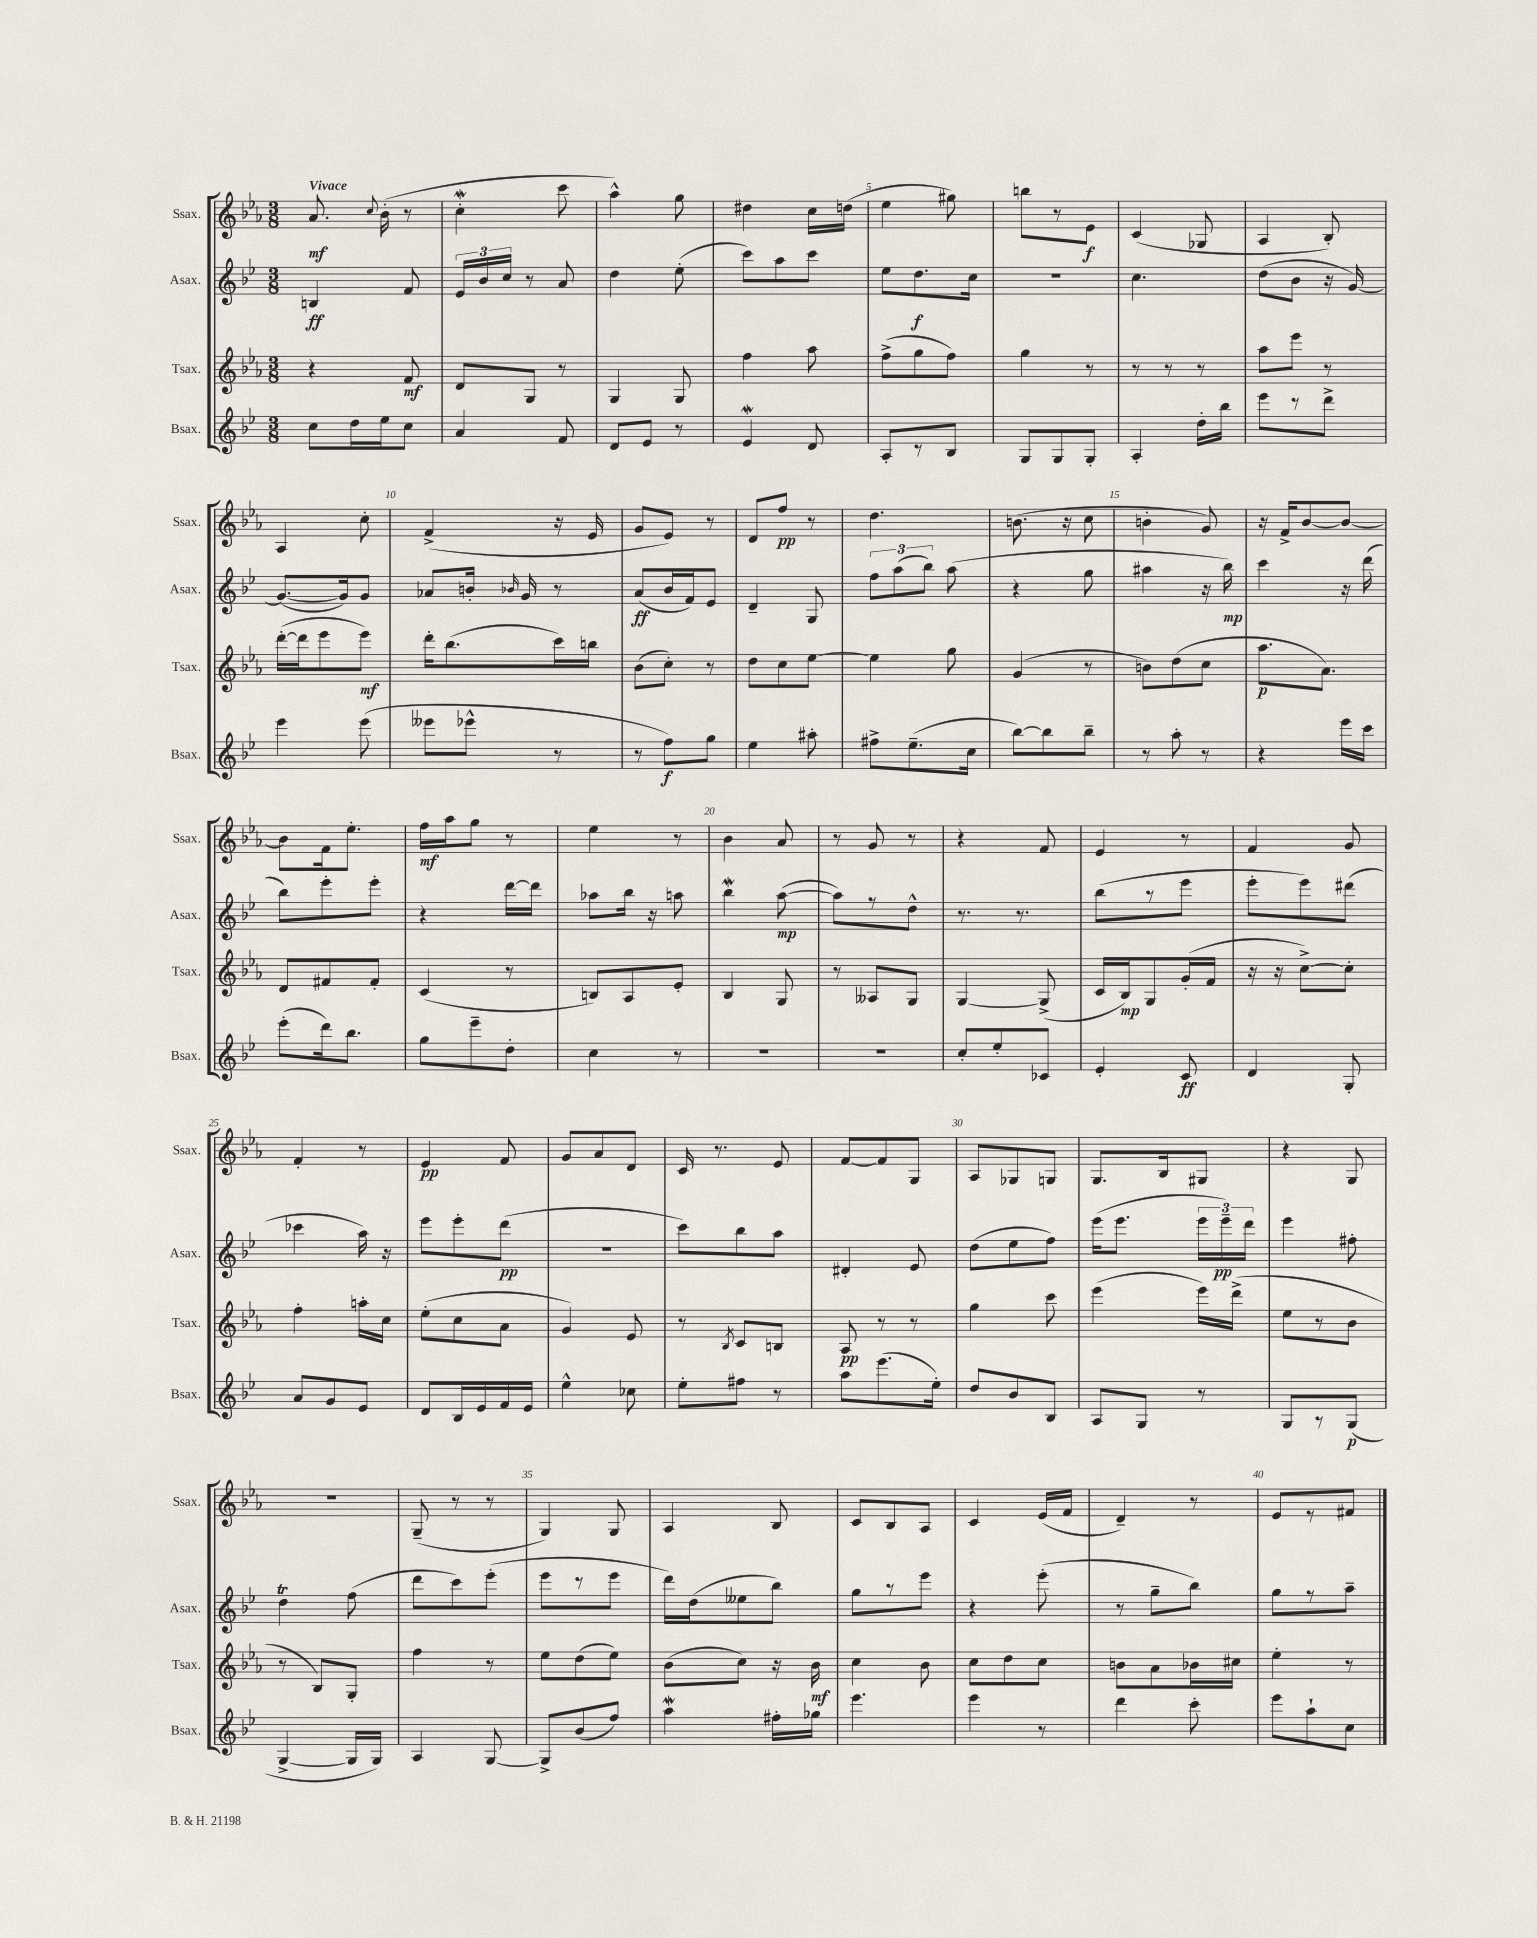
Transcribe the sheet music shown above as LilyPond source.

<<
\new StaffGroup <<
\new Staff = "s0" \with { instrumentName = "Ssax." shortInstrumentName = "Ssax." } {
    \clef treble \key ees \major \numericTimeSignature \time 3/8 \tempo "Vivace"
    \autoBeamOff aes'8.\mf \appoggiatura { c''8 } bes'16-.( r8 |
    c''4-.\mordent c'''8 |
    aes''4-^) g''8 |
    dis''4 c''16[ d''16]( |
    ees''4 gis''8) |
    b''8[ r8 ees'8]\f |
    c'4( ges8 |
    aes4 bes8-.) |
    aes4 c''8-. |
    f'4->( r16 ees'16 |
    g'8[ ees'8]) r8 |
    d'8[ f''8]\pp r8 |
    d''4. |
    b'8.( r16 c''8 |
    b'4-. g'8) |
    r16 f'16[-> bes'8~ bes'8]~ |
    bes'8[ f'16 ees''8.]-. |
    f''16[\mf aes''16 g''8] r8 |
    ees''4 r8 |
    bes'4 aes'8 |
    r8 g'8 r8 |
    r4 f'8 |
    ees'4 r8 |
    f'4 g'8 |
    f'4-. r8 |
    ees'4\pp f'8 |
    g'8[ aes'8 d'8] |
    c'16 r8. ees'8 |
    f'8[~ f'8 g8] |
    aes8[ ges8 g8] |
    g8.[ bes16 gis8] |
    r4 g8 |
    R4. |
    g8--( r8 r8 |
    g4) g8 |
    aes4 bes8 |
    c'8[ bes8 aes8] |
    c'4 ees'16[( f'16] |
    d'4--) r8 |
    ees'8[ r8 fis'8] \bar "|." |
}
\new Staff = "s1" \with { instrumentName = "Asax." shortInstrumentName = "Asax." } {
    \clef treble \key bes \major \numericTimeSignature \time 3/8
    \autoBeamOff b4\ff f'8 |
    \tuplet 3/2 { ees'16[ bes'16 c''16] } r8 a'8 |
    d''4 ees''8-.( |
    c'''8[) a''8 c'''8] |
    ees''8[ d''8.\f c''16] |
    R4. |
    c''4. |
    d''8[( bes'8] r16 g'16~) |
    g'8.[~( g'16) g'8] |
    aes'8[ b'16]-. \grace { bes'16 } g'16 r8 |
    a'8[\ff( bes'16 f'16) ees'8] |
    d'4-- g8 |
    \tuplet 3/2 { f''8[ a''8( bes''8]) } a''8( |
    r4 g''8 |
    ais''4 r16 bes''16\mp) |
    c'''4 r16 d'''16( |
    bes''8[) ees'''8-. ees'''8]-. |
    r4 d'''16[~ d'''16] |
    aes''8[ bes''16] r16 a''8 |
    bes''4\mordent a''8~\mp( |
    a''8[) r8 d''8]-^ |
    r8. r8. |
    bes''8[( r8 ees'''8] |
    ees'''8[-. ees'''8) dis'''8]( |
    ces'''4 a''16) r16 |
    ees'''8[ ees'''8-. d'''8]\pp( |
    R4. |
    c'''8[) bes''8 a''8] |
    dis'4-. ees'8 |
    d''8[( ees''8 f''8]) |
    ees'''16[( ees'''8.] \tuplet 3/2 { ees'''16[ ees'''16--\pp) d'''16] } |
    ees'''4 fis''8-. |
    d''4\trill f''8( |
    d'''8[ c'''8) ees'''8]-.( |
    ees'''8[ r8 ees'''8] |
    d'''16[) d''16( eeses''8 bes''8]) |
    g''8[ r8 ees'''8] |
    r4 ees'''8-.( |
    r8 g''8[-- bes''8]) |
    g''8[ r8 a''8]-- \bar "|." |
}
\new Staff = "s2" \with { instrumentName = "Tsax." shortInstrumentName = "Tsax." } {
    \clef treble \key ees \major \numericTimeSignature \time 3/8
    \autoBeamOff r4 f'8\mf |
    d'8[ g8] r8 |
    g4 g8 |
    f''4 aes''8 |
    f''8[->( g''8 f''8]) |
    g''4 r8 |
    r8 r8 r8 |
    aes''8[ ees'''8] r8 |
    d'''16[~-.( d'''16 ees'''8 ees'''8]\mf) |
    d'''16[-. bes''8.( c'''16) b''16] |
    bes'8[( c''8]-.) r8 |
    d''8[ c''8 ees''8]~ |
    ees''4 g''8 |
    g'4( r8 |
    b'8[) d''8( c''8] |
    aes''8.[\p aes'8.]) |
    d'8[ fis'8 fis'8]-. |
    c'4( r8 |
    b8[) aes8 ees'8]-. |
    bes4 g8 |
    r8 aeses8[ g8] |
    g4~ g8->( |
    c'16[ bes16\mp) g8 g'16-.( f'16] |
    r16 r16 c''8[~->) c''8]-. |
    f''4-. a''16[-. c''16] |
    ees''8[-.( c''8 aes'8] |
    g'4) ees'8 |
    r8 \acciaccatura { bes8 } c'8[ b8] |
    aes8\pp r8 r8 |
    g''4 c'''8 |
    ees'''4( ees'''16[) d'''16]->( |
    ees''8[ r8 bes'8] |
    r8 bes8[) g8]-. |
    f''4 r8 |
    ees''8[ d''8( ees''8]) |
    bes'8[( c''8]) r16 bes'16\mf |
    c''4 bes'8 |
    c''8[ d''8 c''8] |
    b'8[ aes'8 bes'16 cis''16] |
    ees''4-. r8 \bar "|." |
}
\new Staff = "s3" \with { instrumentName = "Bsax." shortInstrumentName = "Bsax." } {
    \clef treble \key bes \major \numericTimeSignature \time 3/8
    \autoBeamOff c''8[ d''16 ees''16 c''8] |
    a'4 f'8 |
    d'8[ ees'8] r8 |
    ees'4\mordent d'8 |
    a8[-. r8 bes8] |
    g8[ g8 g8]-. |
    a4-. d''16[-. bes''16] |
    ees'''8[ r8 d'''8]-> |
    ees'''4 ees'''8( |
    eeses'''8[ ees'''8]-^ r8 |
    r8 f''8[\f) g''8] |
    ees''4 ais''8-. |
    fis''8[-> ees''8.--( c''16] |
    bes''8[~) bes''8 bes''8]-- |
    r8 a''8-. r8 |
    r4 ees'''16[ c'''16] |
    ees'''8[-.( d'''16) bes''8.] |
    g''8[ ees'''8-- d''8]-. |
    c''4 r8 |
    R4. |
    R4. |
    c''8[-. ees''8-. ces'8] |
    ees'4-. c'8\ff |
    d'4 g8-. |
    a'8[ g'8 ees'8] |
    d'8[ bes16 ees'16 f'16 ees'16] |
    ees''4-^ ces''8 |
    ees''8[-. fis''8] r8 |
    a''8[ ees'''8.( ees''16]-.) |
    d''8[ bes'8 bes8] |
    a8[ g8] r8 |
    g8[ r8 g8]\p( |
    g4~-> g16[ g16]) |
    a4 g8~ |
    g8[-> bes'8( f''8]) |
    a''4\mordent fis''16[-. ges''16] |
    ees'''4. |
    ees'''4 r8 |
    d'''4 c'''8-. |
    ees'''8[ a''8-! c''8] \bar "|." |
}
>>
>>
\layout { \context { \Score \override BarNumber.break-visibility = ##(#f #t #t) barNumberVisibility = #(every-nth-bar-number-visible 5) } }
